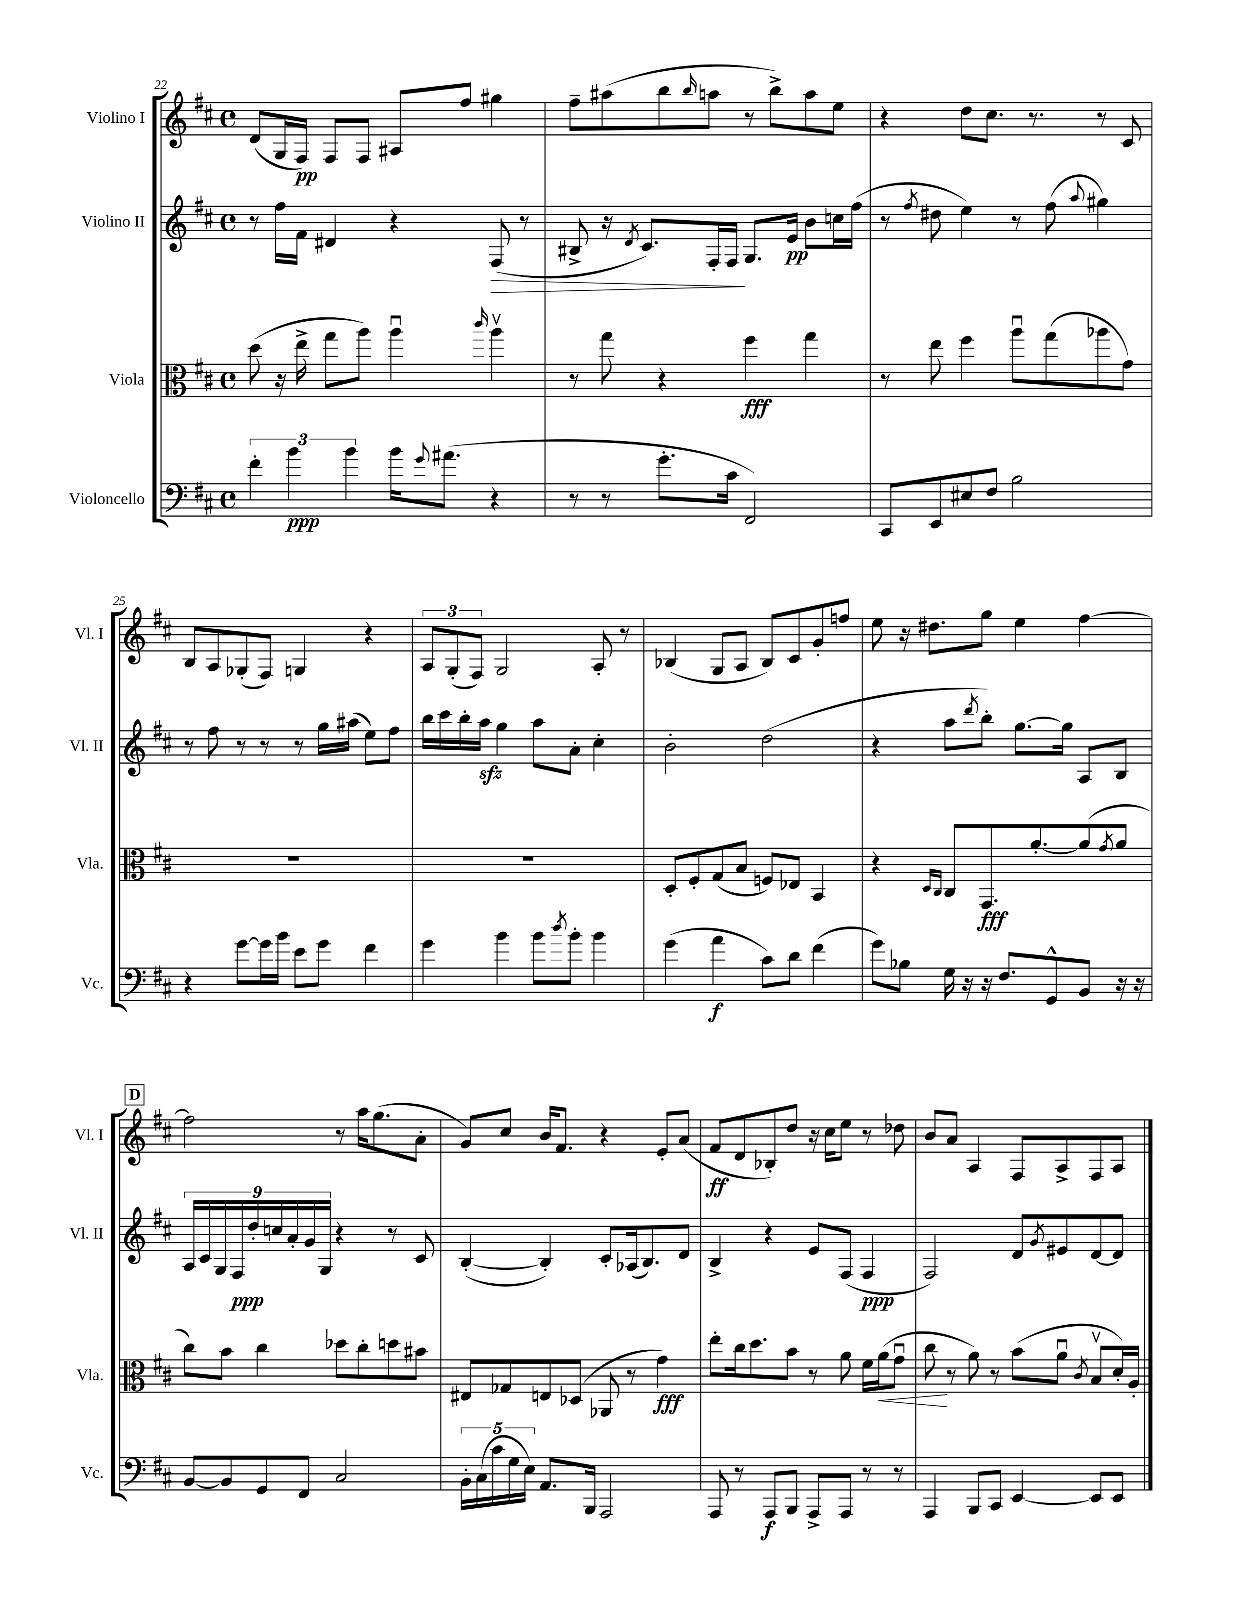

**kern	**dynam	**kern	**dynam	**kern	**dynam	**kern	**dynam
*part4	*part4	*part3	*part3	*part2	*part2	*part1	*part1
*staff4	*staff4	*staff3	*staff3	*staff2	*staff2	*staff1	*staff1
*I"Violoncello	*	*I"Viola	*	*I"Violino II	*	*I"Violino I	*
*I'Vc.	*	*I'Vla.	*	*I'Vl. II	*	*I'Vl. I	*
*clefF4	*	*clefC3	*	*clefG2	*	*clefG2	*
*k[f#c#]	*	*k[f#c#]	*	*k[f#c#]	*	*k[f#c#]	*
*M4/4	*	*M4/4	*	*M4/4	*	*M4/4	*
*met(c)	*	*met(c)	*	*met(c)	*	*met(c)	*
=22	=22	=22	=22	=22	=22	=22	=22
6f#'\	.	(8dd\	.	8r	.	(8d/L	.
.	.	16r	.	16ff#\LL	.	16G/L	.
6b\	ppp	.	.	.	.	.	.
.	.	16ee^\	.	16f#\JJ	.	16F#/JJ)	pp
.	.	8gg\L	.	4d#X/	.	8F#/L	.
6b\	.	.	.	.	.	.	.
.	.	8aa\J)	.	.	.	8F#/J	.
16b\KL	.	4aau\	.	4r	.	8A#X/L	.
8qqg/	.	.	.	.	.	.	.
(8.a#X\J	.	.	.	.	.	.	.
.	.	.	.	.	.	8ff#/J	.
.	.	16qqccc#/	.	.	.	.	.
!	!	!	!	!	!LO:HP:b	!	!
4r	.	4aav\	.	(8F#/	>	4gg#X\	.
.	.	.	.	8r	.	.	.
=23	=23	=23	=23	=23	=23	=23	=23
8r	.	8r	.	8B#X^/	.	8ff#~\L	.
8r	.	8gg\	.	16r	.	(8aa#X\	.
.	.	.	.	8qd/	.	.	.
.	.	.	.	8.c#/L)	.	.	.
8.g'\L	.	4r	.	.	.	8bb\	.
.	.	.	.	.	.	16qqbb/	.
.	.	.	.	16F#'/L	.	8aan\J	.
16c#\Jk	.	.	.	16F#/JJ	.	.	.
2FF#/)	.	4ff#\	fff	8.G/L	]	8r	.
.	.	.	.	.	.	8bb^\L)	.
.	.	.	.	16e/Jk	pp	.	.
.	.	4gg\	.	8b\L	.	8aa\	.
.	.	.	.	16ccn\L	.	8ee\J	.
.	.	.	.	(16ff#\JJ	.	.	.
=24	=24	=24	=24	=24	=24	=24	=24
8CC#/L	.	8r	.	8r	.	4r	.
.	.	.	.	8qff#/	.	.	.
8EE/	.	8ee\	.	8dd#X\	.	.	.
8E#X/	.	4ff#\	.	4ee\)	.	8dd\L	.
8F#/J	.	.	.	.	.	8.cc#\J	.
2B\	.	8aau\L	.	8r	.	.	.
.	.	.	.	.	.	8.r	.
.	.	(8gg\	.	(8ff#\	.	.	.
.	.	.	.	8qqaa/	.	.	.
.	.	8aa-X\	.	4gg#X\)	.	8r	.
.	.	8g\J)	.	.	.	8c#/	.
!!LO:LB:g=z
=25	=25	=25	=25	=25	=25	=25	=25
4r	.	1r	.	8r	.	8B/L	.
.	.	.	.	8ff#\	.	8A/	.
[8g\L	.	.	.	8r	.	(8G-X'/	.
16g\L]	.	.	.	8r	.	8F#/J)	.
16b\JJ	.	.	.	.	.	.	.
8e\L	.	.	.	8r	.	4Gn/	.
8g\J	.	.	.	16gg\LL	.	.	.
.	.	.	.	(16aa#X\JJ	.	.	.
4f#\	.	.	.	8ee\L)	.	4r	.
.	.	.	.	8ff#\J	.	.	.
=26	=26	=26	=26	=26	=26	=26	=26
4g\	.	1r	.	16bb\LL	.	12A/L	.
.	.	.	.	16ccc#\	.	.	.
.	.	.	.	.	.	(12G'/	.
.	.	.	.	16bb'\	.	.	.
.	.	.	.	.	.	12F#/J)	.
.	.	.	.	16aazz\JJ	.	.	.
4b\	.	.	.	4gg\	.	2G/	.
8b\L	.	.	.	8aa\L	.	.	.
8qdd/	.	.	.	.	.	.	.
8b'\J	.	.	.	8a'\J	.	.	.
4b\	.	.	.	4cc#'\	.	8A'/	.
.	.	.	.	.	.	8r	.
=27	=27	=27	=27	=27	=27	=27	=27
(4g\	.	8D'/L	.	2b'\	.	(4B-X/	.
.	.	8F#'/	.	.	.	.	.
4a\	f	(8G/	.	.	.	8G/L	.
.	.	8B/J	.	.	.	8A/J	.
8c#\L)	.	8Fn/L)	.	(2dd\	.	8B-/L)	.
8d\J	.	8E-X/J	.	.	.	8c#/	.
(4f#\	.	4BB/	.	.	.	8g'/	.
.	.	.	.	.	.	8ffn/J	.
=28	=28	=28	=28	=28	=28	=28	=28
8g\L)	.	4r	.	4r	.	8ee\	.
8B-X\J	.	.	.	.	.	16r	.
.	.	.	.	.	.	8.dd#X\L	.
.	.	16qqD/LL	.	.	.	.	.
.	.	16qqC#/JJ	.	.	.	.	.
16G\	.	8C#/L	.	8aa\L	.	.	.
16r	.	.	.	.	.	.	.
.	.	.	.	8qddd/	.	.	.
16r	.	8.GG/	fff	8bb'\J)	.	8gg\J	.
8.F#/L	.	.	.	.	.	.	.
.	.	.	.	[8.gg\L	.	4ee\	.
.	.	[8.a'/	.	.	.	.	.
8GG^^/	.	.	.	.	.	.	.
.	.	.	.	16gg\Jk]	.	.	.
8BB/J	.	(8a/]	.	8A/L	.	[4ff#\	.
.	.	8qg/	.	.	.	.	.
16r	.	8a/J	.	8B/J	.	.	.
16r	.	.	.	.	.	.	.
!!LO:LB:g=z
!!LO:REH:place=s1:t=D
=29	=29	=29	=29	=29	=29	=29	=29
[8BB/L	.	8cc#\L)	.	18A/LL	.	2ff#\]	.
.	.	.	.	18c#/	.	.	.
.	.	.	.	18G/	.	.	.
8BB/]	.	8b\J	.	.	.	.	.
.	.	.	.	18F#/	ppp	.	.
.	.	.	.	18dd'/	.	.	.
8GG/	.	4cc#\	.	.	.	.	.
.	.	.	.	18ccn/	.	.	.
.	.	.	.	18a'/	.	.	.
8FF#/J	.	.	.	.	.	.	.
.	.	.	.	18g/	.	.	.
.	.	.	.	18G/JJ	.	.	.
2C#/	.	8dd-X\L	.	4r	.	8r	.
.	.	8cc#'\	.	.	.	16aa\KL	.
.	.	.	.	.	.	(8.gg\	.
.	.	8ddn\	.	8r	.	.	.
.	.	8b#X\J	.	8c#/	.	8a'\J	.
=30	=30	=30	=30	=30	=30	=30	=30
20BB'\LL	.	8E#X/L	.	([4B'/	.	8g/L)	.
(20C#\	.	.	.	.	.	.	.
20c#\	.	.	.	.	.	.	.
.	.	8G-X/	.	.	.	8cc#/J	.
20G\	.	.	.	.	.	.	.
20E\JJ)	.	.	.	.	.	.	.
8.AA/L	.	8En/	.	4B'/])	.	16b/KL	.
.	.	.	.	.	.	8.f#/J	.
.	.	(8D-X/J	.	.	.	.	.
16BBB/Jk	.	.	.	.	.	.	.
2AAA/	.	8AA-X/	.	8c#'/L	.	4r	.
.	.	8r	.	(16A-X/k	.	.	.
.	.	.	.	8.B/)	.	.	.
.	.	4g\)	fff	.	.	8e'/L	.
.	.	.	.	8d/J	.	(8a/J	.
=31	=31	=31	=31	=31	=31	=31	=31
8AAA/	.	8ee'\L	.	4B^/	.	8f#/L	ff
8r	.	16cc#\k	.	.	.	8d/	.
.	.	8.dd\	.	.	.	.	.
8AAA/L	f	.	.	4r	.	8B-X'/)	.
8BBB/J	.	8b\J	.	.	.	8dd/J	.
8AAA^/L	.	8r	.	8e/L	.	16r	.
.	.	.	.	.	.	16cc#\KL	.
8AAA/J	.	8a\	.	(8F#/J	.	8ee\J	.
8r	.	16f#\LL	.	4F#/	ppp	8r	.
!	!	!	!LO:HP:b	!	!	!	!
.	.	(16a\J	<	.	.	.	.
8r	.	8gu\J	.	.	.	8dd-X\	.
=32	=32	=32	=32	=32	=32	=32	=32
4AAA/	.	8cc#\	.	2F#/)	.	8b/L	.
.	.	8r	[	.	.	8a/J	.
8BBB/L	.	8a\)	.	.	.	4A/	.
8CC#/J	.	8r	.	.	.	.	.
[4EE/	.	(8b\L	.	8d/L	.	8F#/L	.
.	.	.	.	8qg/	.	.	.
.	.	8au\J	.	8e#X/	.	8A^/	.
.	.	8qc#/	.	.	.	.	.
8EE/L]	.	8Bv/L	.	[8d/	.	8F#/	.
8EE/J	.	16d'/L)	.	8d/J]	.	8A/J	.
.	.	16A'/JJ	.	.	.	.	.
==	==	==	==	==	==	==	==
*-	*-	*-	*-	*-	*-	*-	*-
